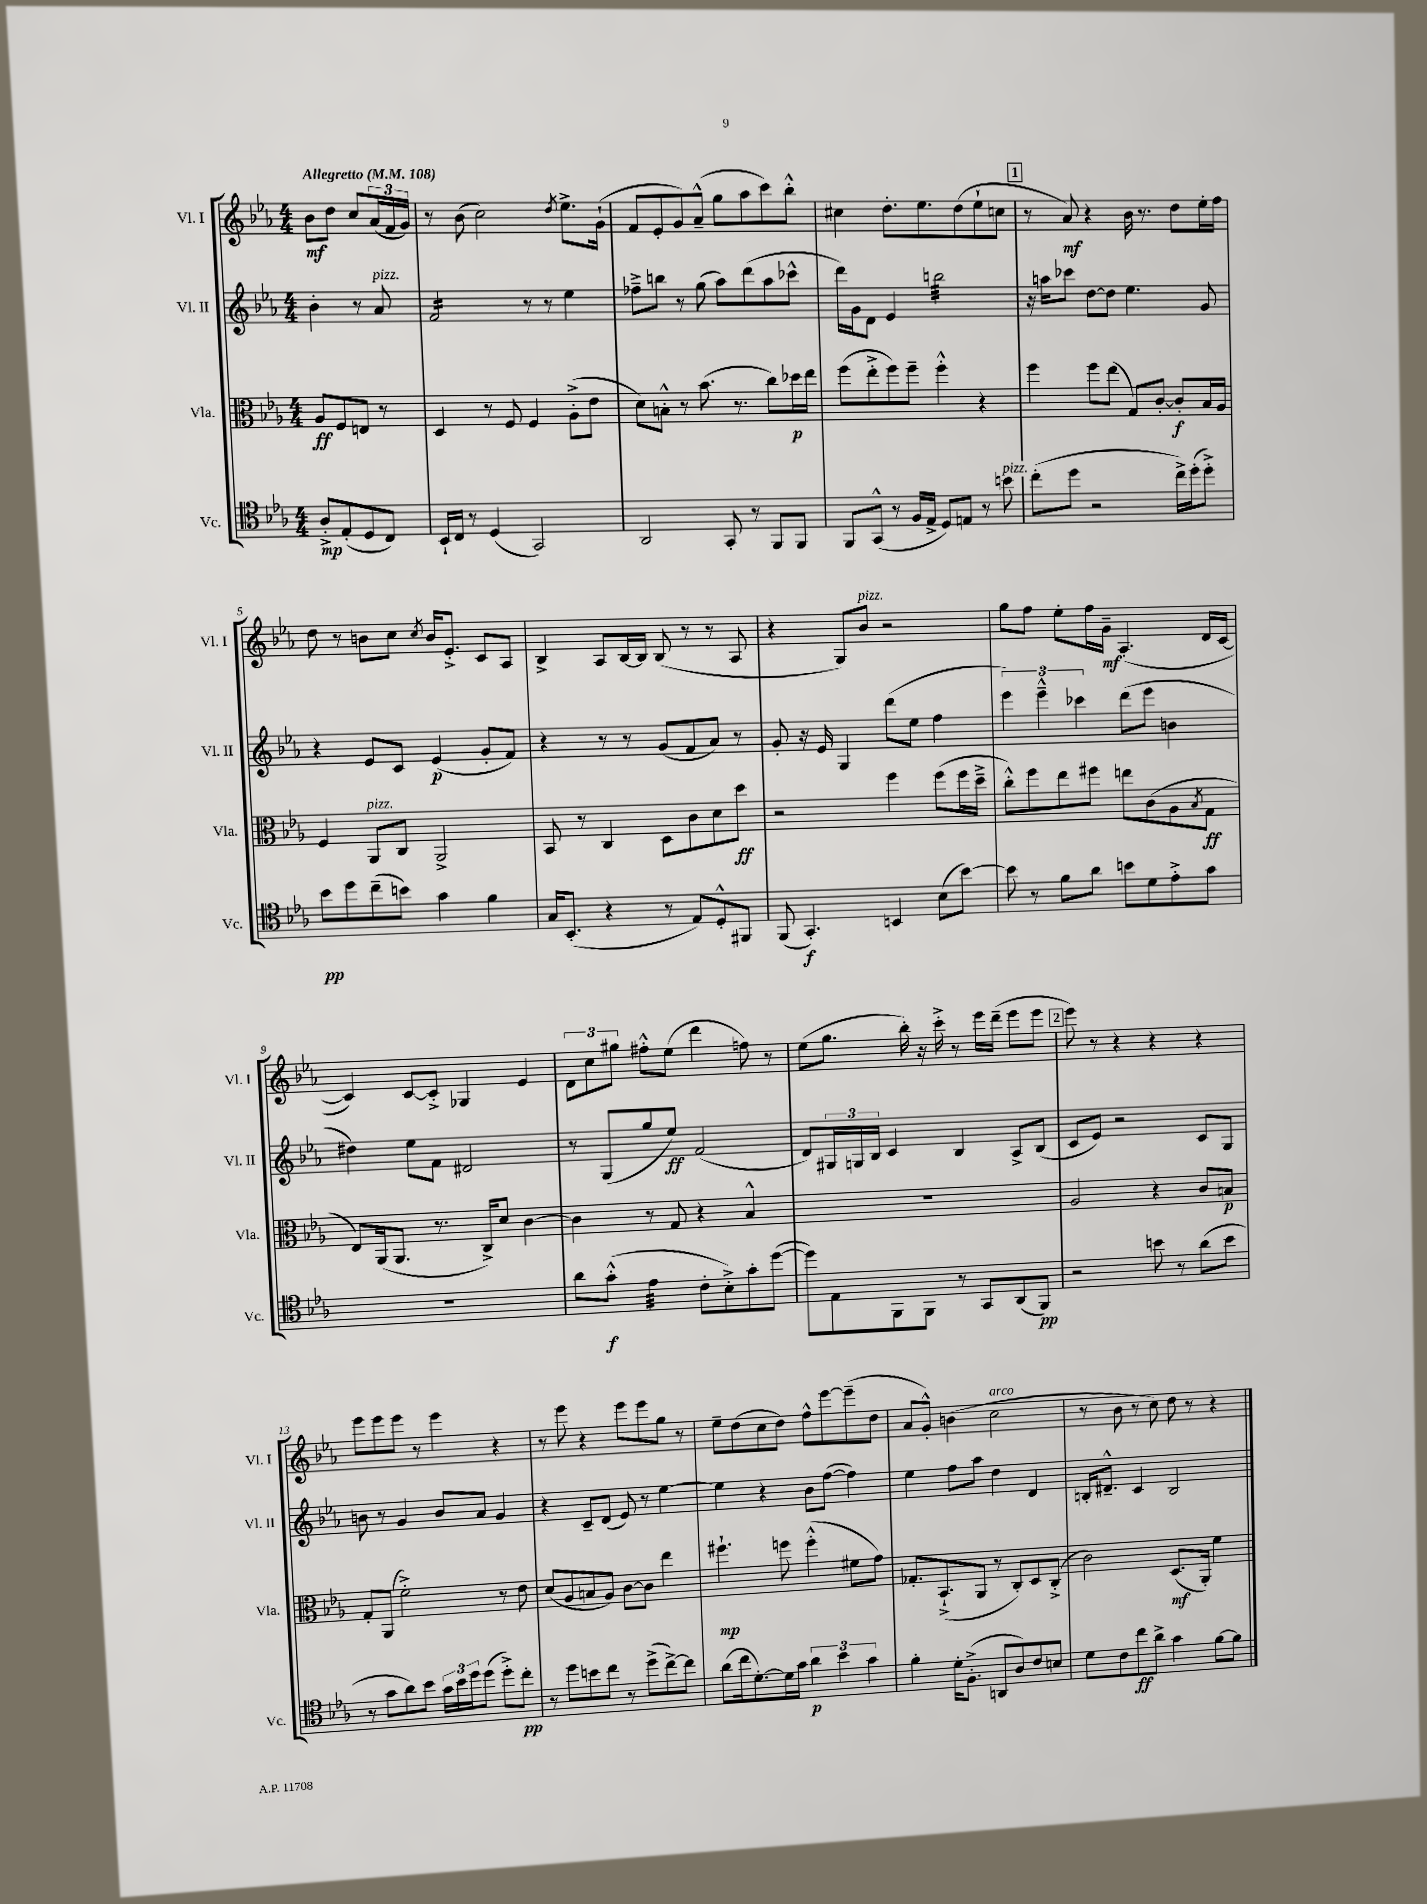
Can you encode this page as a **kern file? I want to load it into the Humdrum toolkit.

**kern	**kern	**kern	**kern
*staff4	*staff3	*staff2	*staff1
*clefC4	*clefC3	*clefG2	*clefG2
*k[b-e-a-]	*k[b-e-a-]	*k[b-e-a-]	*k[b-e-a-]
*M4/4	*M4/4	*M4/4	*M4/4
*MM108	*MM108	*MM108	*MM108
8A-'^	8A-	4b-'	8b-
(8E-'	8F	.	8dd
8D	8E	8r	8cc
8C)	8r	8a-	(24a-
.	.	.	24f
.	.	.	24g)
=	=	=	=
16BB-`	4D	2f	8r
16C	.	.	.
8r	.	.	(8b-
(4D	8r	.	2cc)
.	8F	.	.
2GG)	4F	8r	.
.	.	8r	.
.	.	.	8qdd
.	(8A-'^	4ee-	8.ee-^
.	8e-	.	.
.	.	.	(16g`
=	=	=	=
2AA-	8d)	8ff-~^	8f
.	8B'^^	8bb	8e-'
.	8r	8r	8g)
.	(8.b-	(8gg	(8a-~^^
8GG'	.	8aa-)	8gg
.	8.r	.	.
8r	.	(8ddd	8aa-
8FF	8cc)	8aa-	8ccc)
8FF	16dd-	8ccc-^^	8bb-'^^
.	16ee-	.	.
=	=	=	=
8FF	(8ff	16ddd)	4cc#
.	.	16g	.
(8GG^^	8ee-'^	8d	.
8r	8ff)	4e-	8.dd'
16F	8ff~	.	.
16E-^	.	.	8.ee-
8D)	4ff'^^	2bb	.
8E	.	.	(8dd
8r	4r	.	8ee-`
8b	.	.	8cc
=	=	=	=
(8cc'	4ff	16r	8r
.	.	16aa	.
8dd	.	8ccc-	8a-)
2r	8ff	[8dd	4r
.	(8ee-	8dd]	.
.	8G)	4.ee-	16b-
.	.	.	8.r
.	[8c'	.	.
16cc^)	8c']	.	8dd
(16dd'	.	.	.
8dd'^)	16B-	8g	16ee-'
.	16A-	.	16ff
=	=	=	=
8b-	4F	4r	8dd
8dd	.	.	8r
(8cc~	8AA-	8e-	8b
8b)	8C	8c	8cc
.	.	.	8qcc
4g	2AA-^	(4e-	16b
.	.	.	8.e-'^
4f	.	8g'	8c
.	.	8f)	8A-
=	=	=	=
16G	8BB-	4r	4B-^
(8.BB-'	.	.	.
.	8r	.	.
4r	4C	8r	8A-
.	.	8r	[16B-
.	.	.	16B-]
8r	8D	(8g	(8B-
8E-)	8c	8f	8r
8D'^^	8d	8a-)	8r
8FF#	8dd	8r	8A-
=	=	=	=
(8FF	2r	8g'	4r
4.GG')	.	16r	.
.	.	16e-	.
.	.	4G	8G)
.	.	.	8b-
4BB	4ff	(8ddd	2r
.	.	8ee-	.
(8B-	(8ff	4ff	.
[8b-)	16ff	.	.
.	16dd~^	.	.
=	=	=	=
8b-]	8cc'^^)	6eee-)	8gg
8r	8ff	.	8ff
.	.	6eee-~^^	.
8f	8ee-	.	8ee-'
.	.	6ccc-	.
8a-	8ff#	.	16ff
.	.	.	16g~
8b	8ee	(8ddd	(4.A-'
8d	(8c	8eee-	.
8e-'^	8A-	4b	.
.	8qB-	.	.
8g	8G	.	16d
.	.	.	[16c
=	=	=	=
1r	8E-)	4dd#)	4c])
.	(16AA-	.	.
.	8.AA-	.	.
.	.	8ee-	[8c
.	8.r	8f	8c'^]
.	.	2d#	4G-
.	16C^)	.	.
.	8d	.	.
.	[4c	.	4e-
=	=	=	=
8a-	4c]	8r	12d
.	.	.	12cc
(8g'^^	.	(8G	.
.	.	.	12gg#
4e-	8r	8gg	8ff#'^^
.	8G	8ee-)	(8ee-
8c'	4r	(2f	4ddd
8B-'^)	.	.	.
8g'	4B-^^	.	8ff)
([8dd	.	.	8r
=	=	=	=
8dd])	1r	8d)	(8ee-
8E-	.	24G#	8.gg
.	.	24G	.
.	.	24B-	.
8FF	.	4c	.
.	.	.	16bb-')
8FF	.	.	16r
.	.	.	16ccc'^
8r	.	4B-	8r
8GG	.	.	16eee-
.	.	.	(16ddd~
(8AA-	.	8A-^	8eee-
8FF)	.	(8B-	8eee-
=	=	=	=
2r	2A-	8c	8eee-)
.	.	8e-)	8r
.	.	2r	4r
8b	4r	.	4r
8r	.	.	.
(8a-	8c	8c	4r
8b	8B	8G	.
=	=	=	=
8r	8G'	8b	8eee-
8g	(8AA-	8r	8eee-
8a-)	2f'^)	4g	8eee-
8b-	.	.	8r
24g	.	8b	4eee-
24b-	.	.	.
24dd	.	.	.
(8dd	.	8a-	.
8dd'^)	8r	4g	4r
8cc'	8e-	.	.
=	=	=	=
8r	(8d	4r	8r
8dd	8A-	.	8eee-
8b	8B	8c~	4r
8cc	8A-)	(8d	.
8r	[8c	8e-)	8eee-
(8dd^	8c]	8r	8eee-
[8cc^)	4ee-	[4ee-	8gg
8cc]	.	.	8r
=	=	=	=
(8a-	4.ff#`	4ee-]	8ee-~
16cc	.	.	(8dd
[8.d')	.	.	.
.	.	4r	8cc
16d]	8ff	.	8dd)
16g	.	.	.
6a-	(4ff'^^	8b-	8ff^^
.	.	([8ff	[8eee-
6b-	.	.	.
.	8f#	4ff])	(8eee-~]
6g	.	.	.
.	8g)	.	8dd
=	=	=	=
4f'	8.G-'	4ee-	8a-
.	.	.	8g'^^)
.	(8.BB-`^	.	.
16d'	.	8ff	(4b
(8.F'^	.	.	.
.	8AA-	8aa-	.
8AA	8r	4dd	2cc
8A-)	8C')	.	.
8c	8D	4d	.
8B	(8C'^	.	.
=	=	=	=
8d	2c)	16B'	8r
.	.	8.d#~^^	.
8c	.	.	8b-
8cc	.	4c	8r
8a-^	.	.	8cc)
4g	(8.D	2B	8dd
.	.	.	8r
.	16AA-')	.	.
[8f	4f	.	4r
8f]	.	.	.
==	==	==	==
*-	*-	*-	*-
